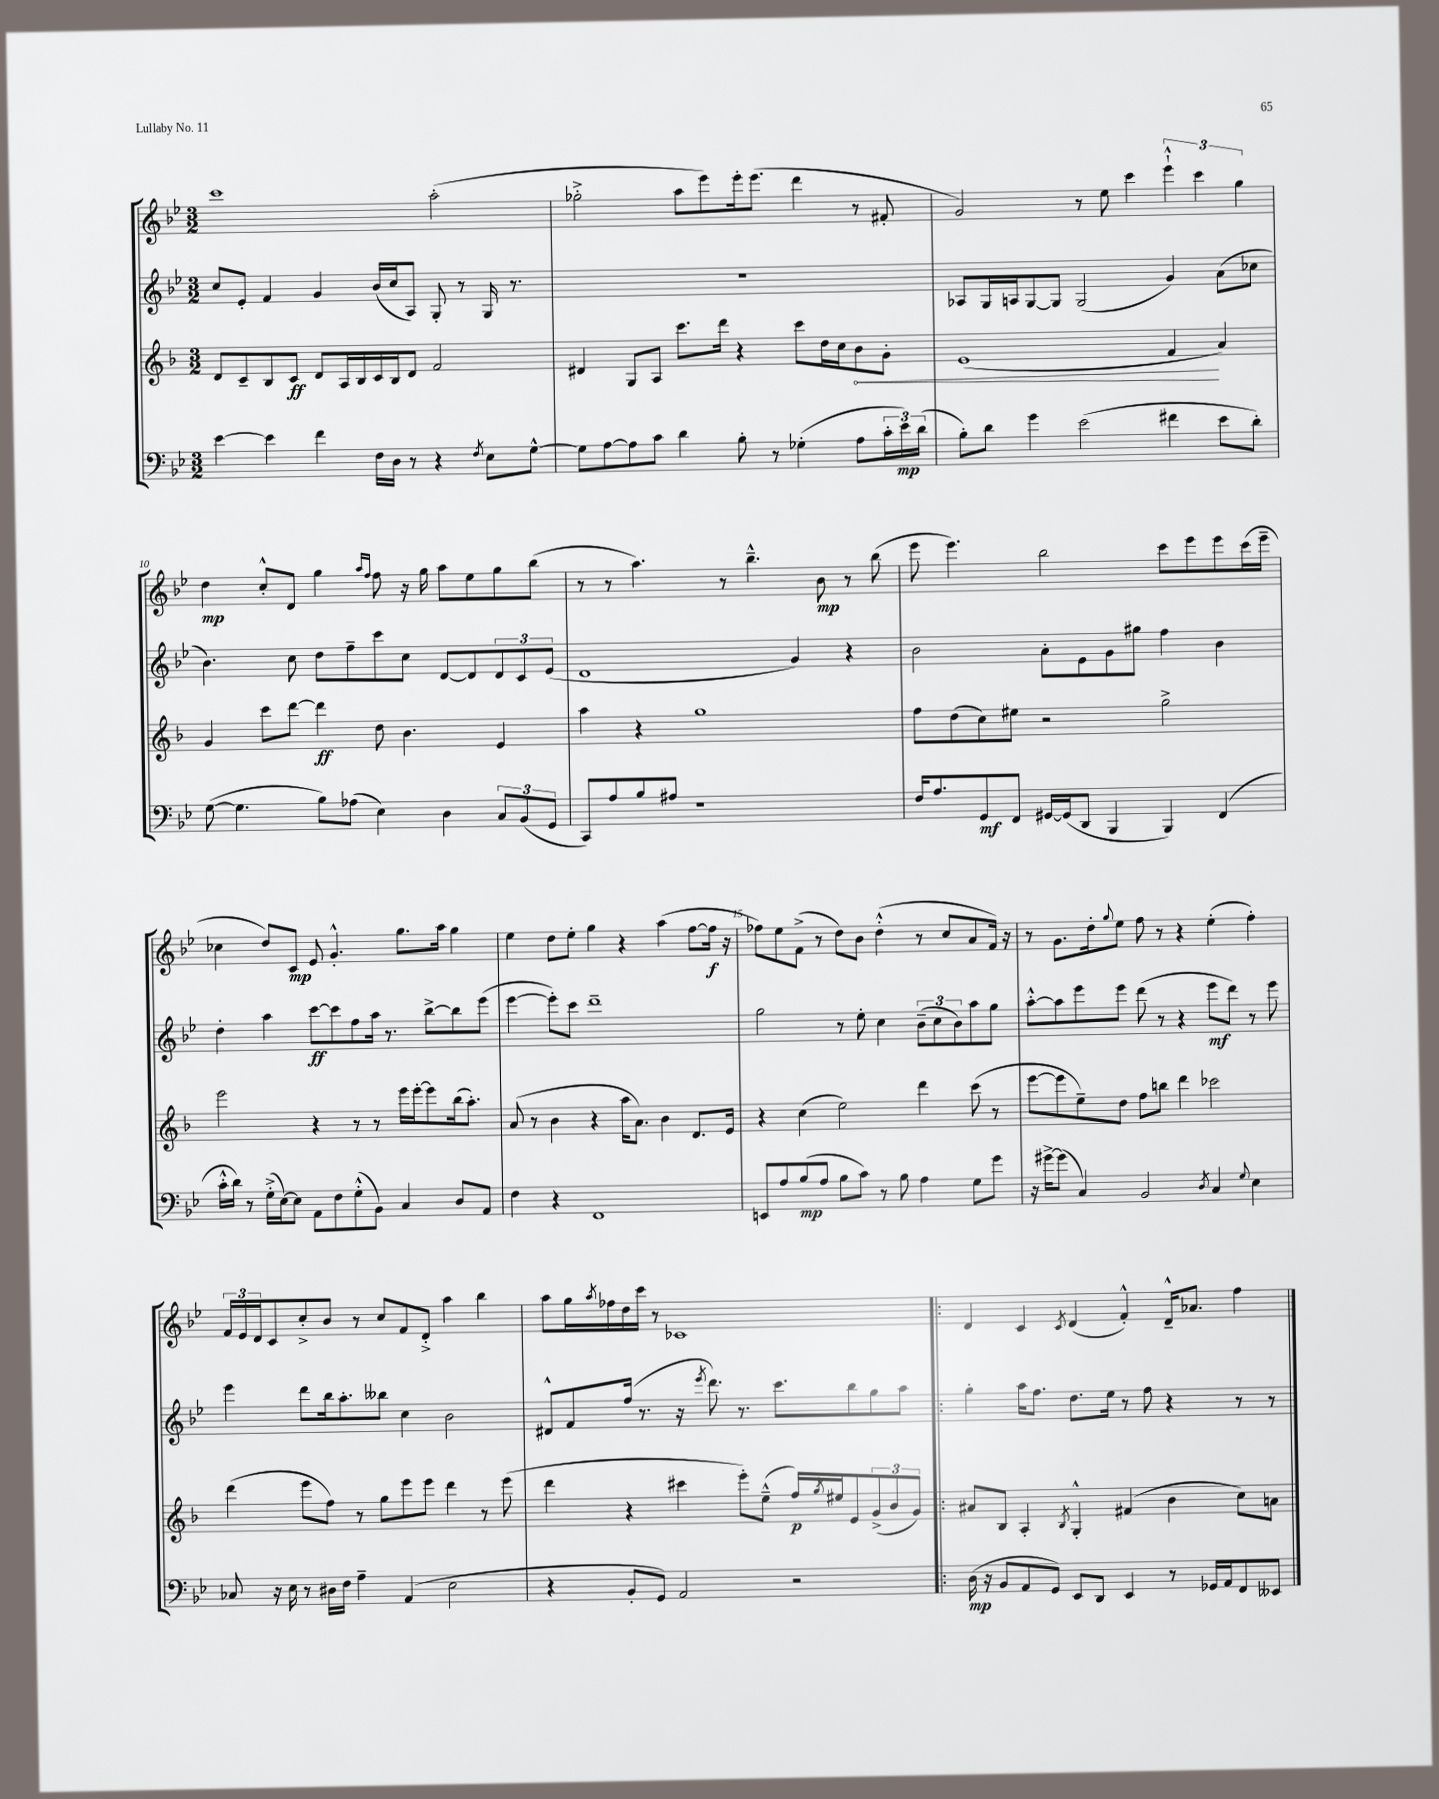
<<
\new StaffGroup <<
\new Staff = "s0" {
    \clef treble \key bes \major \numericTimeSignature \time 3/2
    c'''1 a''2-.( |
    ges''2-.-> a''8 ees'''8) ees'''16-. ees'''8.( d'''4 r8 fis'8-. |
    g'2) r8 ees''8 c'''4 \tuplet 3/2 { ees'''4-!-^ c'''4 g''4 } |
    d''4\mp c''8-.-^ d'8 g''4 \grace { a''16 f''16 } f''8 r16 g''16 a''8 ees''8 g''8 bes''8( |
    r8 r8 a''4.) r8 bes''4.---^ bes'8\mp r8 bes''8( |
    ees'''8 ees'''4.) bes''2 c'''8 ees'''8 ees'''8 c'''16( ees'''16-- |
    ces''4 d''8) c'8\mp ees'8 g'4.-.-^ g''8. a''16 g''4 |
    ees''4 d''8 ees''8-. g''4 r4 a''4( f''8~ f''16\f r16 |
    fes''8) ees''8 f'8->( r8 d''8) bes'8 d''4-.-^( r8 c''8 a'8 f'16) r16 |
    r8 g'8. d''16-. \appoggiatura { g''8 } ees''8 f''8 r8 r4 ees''4-.( f''4-.) |
    \tuplet 3/2 { f'16 ees'16 d'16 } c'8 c''8-.-> bes'8 r8 c''8 f'8 d'8-.-> a''4 bes''4 |
    a''8 g''16 \acciaccatura { a''8 } fes''16 d''16 c'''16 r8 ces'1 |
    \bar ".|:" d'4 c'4 \acciaccatura { c'8 } d'4( f'4-.-^) d'16---^ aes'8. f''4 \bar "|." |
}
\new Staff = "s1" {
    \clef treble \key bes \major \numericTimeSignature \time 3/2
    c''8 ees'8-. f'4 g'4 bes'16( c''16 a8) g8-. r8 g16 r8. |
    R1. |
    aes8 g16 a16 g8~ g8 g2( g'4) a'8( ces''8 |
    bes'4.) c''8 d''8 f''8-- c'''8 c''8 d'8~ d'8 \tuplet 3/2 { d'8 c'8 ees'8( } |
    d'1 g'4) r4 |
    bes'2 a'8-. ees'8 g'8 gis''8 f''4 bes'4 |
    d''4-. a''4 c'''8~\ff c'''8 f''8 a''16 r8. bes''8~-> bes''8 ees'''8( |
    ees'''4~ ees'''8-.) c'''8 d'''1-- |
    g''2 r8 ees''8-. c''4 \tuplet 3/2 { bes'8--( c''8 bes'8) } a''8 g''8 |
    a''8~-.-^ a''8 ees'''8 ees'''8 d'''8( r8 r4 ees'''8\mf d'''8) r8 ees'''8 |
    ees'''4 d'''8 bes''16 a''8.-. beses''8 c''4 bes'2 |
    dis'8-^ f'8 f''16( r8. r16 \acciaccatura { ees'''8 } d'''8.) r8. c'''8. bes''8 g''8 a''8 |
    \bar ".|:" g''4-. a''16 f''8. d''8. ees''16 r8 f''8 r4 r8 r8 \bar "|." |
}
\new Staff = "s2" {
    \clef treble \key f \major \numericTimeSignature \time 3/2
    d'8 c'8-- bes8 c'8\ff d'8 a16 bes16 c'16 bes16 d'8 f'2 |
    dis'4 g8 a8 c'''8. d'''16 r4 c'''8 d''16 c''16 \once \override Hairpin.circled-tip = ##t bes'8\< g'8-. |
    e'1( f'4\! a'4) |
    g'4 c'''8 d'''8~ d'''4\ff d''8 bes'4. e'4 |
    a''4 r4 g''1 |
    f''8 d''8( c''8) eis''8 r2 g''2-> |
    e'''2 r4 r8 r8 e'''16 e'''16~-. e'''8 bes''16( a''8.-.) |
    a'8( r8 bes'4 r4 a''16 a'8.) bes'4 d'8. e'16 |
    r4 c''4( e''2) d'''4 c'''8( r8 |
    e'''8~ e'''8 e''8--) d''8 f''8 b''8 d'''4 ces'''2 |
    d'''4( e'''8 f''8) r8 g''8 e'''8 e'''8 d'''4 r8 e'''8( |
    d'''4 r4 cis'''4 e'''8-.) e''8---^( f''16\p) \acciaccatura { g''8 } eis''16 e'8 \tuplet 3/2 { g'8->( bes'8 g'8) } |
    \bar ".|:" ais'8 bes8 a4-. \acciaccatura { bes8 } g4-.-^ fis'4( bes'4 c''8) a'8 \bar "|." |
}
\new Staff = "s3" {
    \clef bass \key bes \major \numericTimeSignature \time 3/2
    ees'4~ ees'4 f'4 f16 d16 r8 r4 \acciaccatura { f8 } ees8 g8~-^ |
    g8 a8~ a8 c'8 d'4 bes8-. r8 ges4-.( a8 \tuplet 3/2 { c'16-. ees'16\mp) d'16( } |
    bes8-.) d'8 g'4 ees'2( fis'4 ees'8 d'8-.) |
    g8~( g4. bes8) aes8( ees4) d4 \tuplet 3/2 { c8 bes,8( g,8 } |
    c,8) a8 bes8 ais8 r1 |
    f16 a8. g,8\mf f,8 gis,16~ gis,16( d,8 bes,,4 bes,,4) f,4( |
    c'16-.-^ d'16) r8 g16-.->( ees16~) ees8 a,8 f8 g8-.-^( bes,8) c4 d8 a,8 |
    f4 r4 f,1 |
    e,8 a8 bes8\mp( a8 bes8 c'8) r8 bes8 a4 g8 g'8 |
    r16 gis'16~-> gis'8( c4) bes,2 \acciaccatura { d8 } c4 \appoggiatura { g8 } ees4 |
    ces8 r16 ees16 r8 dis16 f16 a4-- a,4( ees2 |
    r4 bes,8-. g,8) a,2 r2 |
    \bar ".|:" d16\mp( r16 bes,8 a,8 g,8) ees,8 d,8 ees,4 r8 ges,16 a,16 f,8 eeses,8 \bar "|." |
}
>>
>>
\layout { \context { \Score currentBarNumber = #7 \override BarNumber.break-visibility = ##(#f #t #t) barNumberVisibility = #(every-nth-bar-number-visible 5) } }
